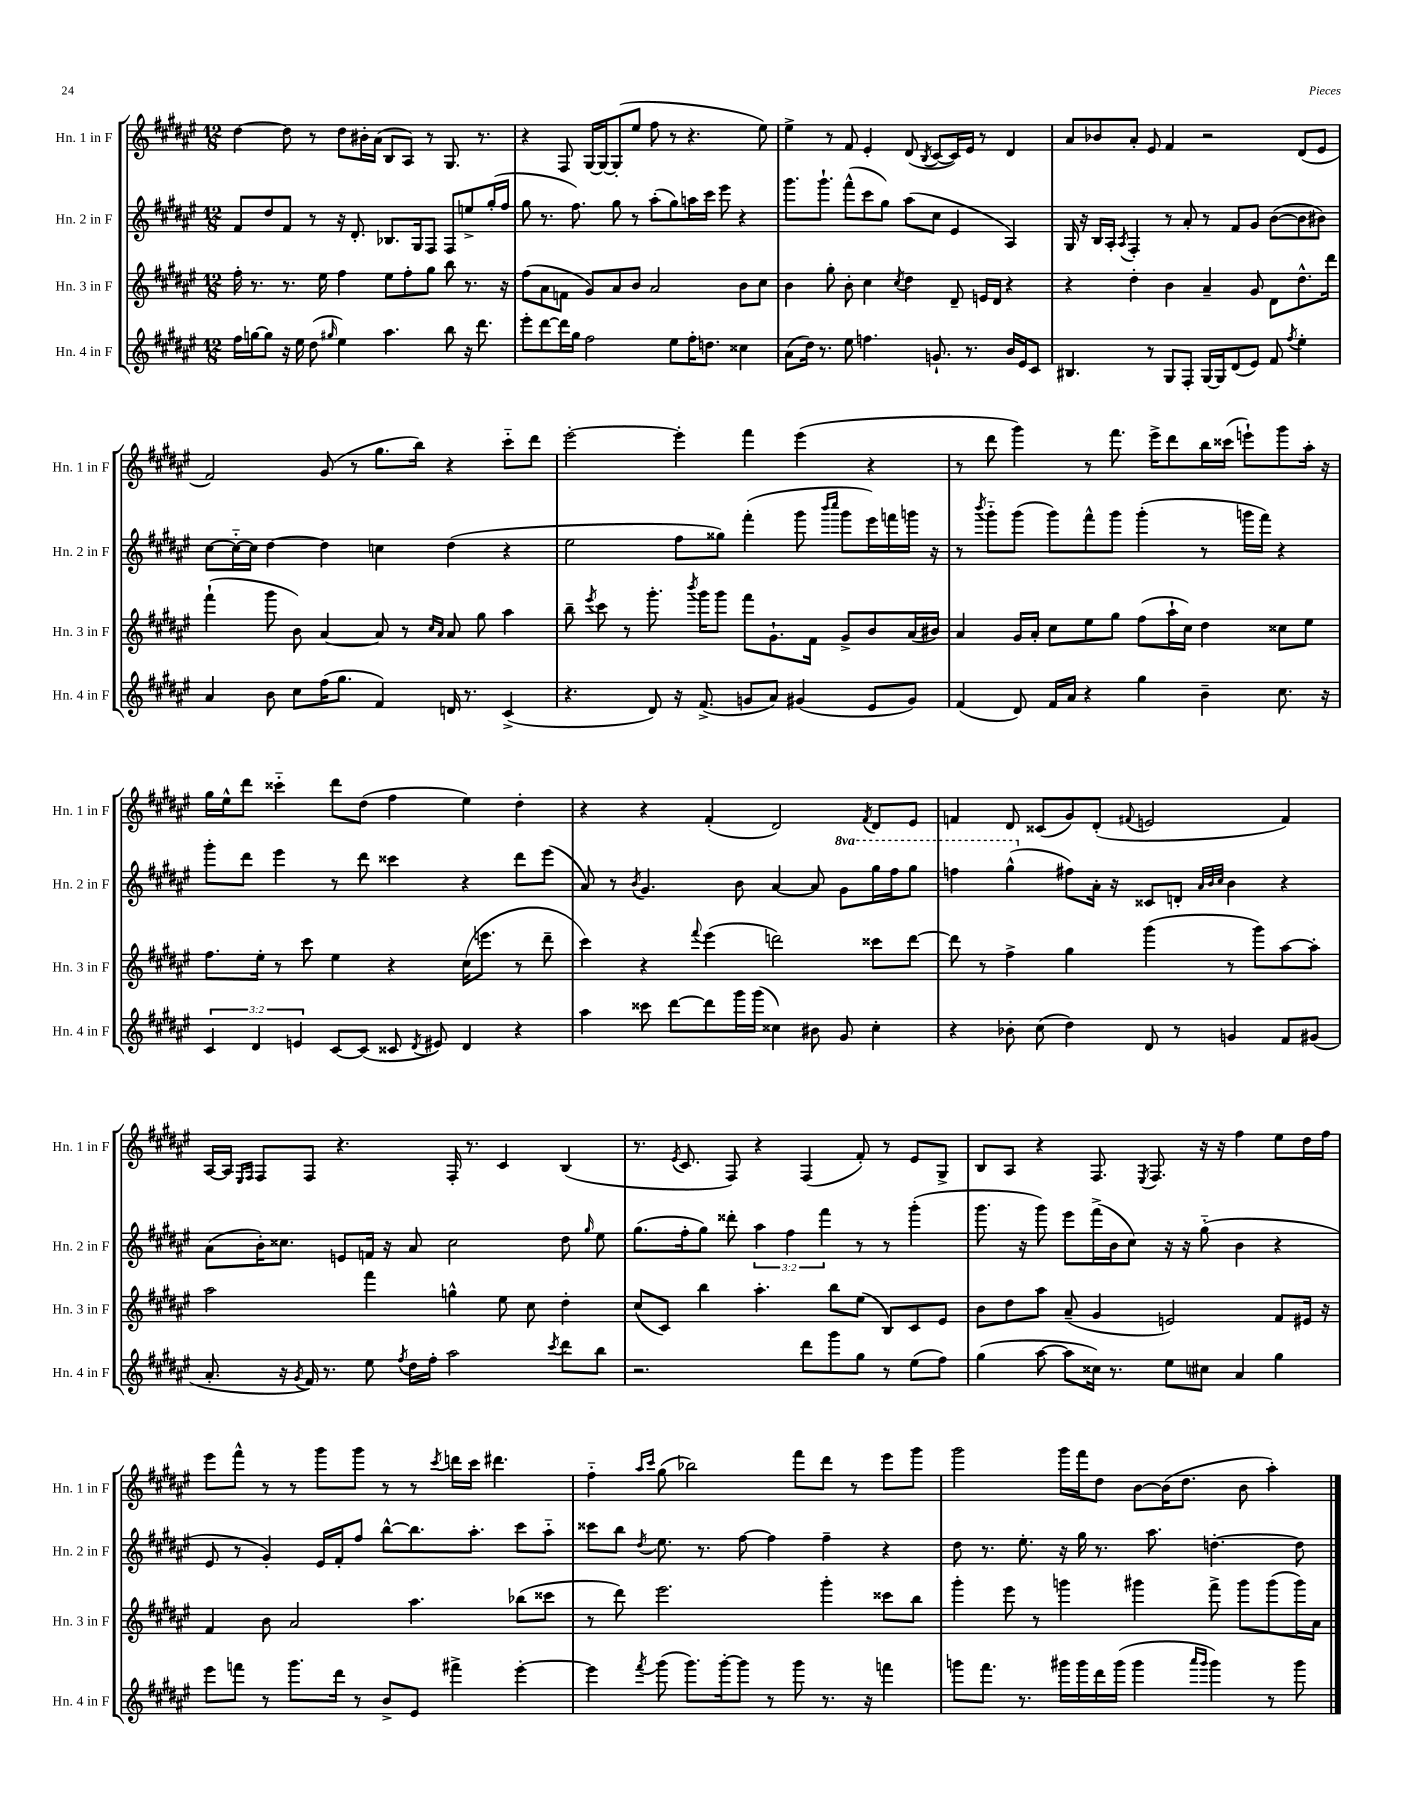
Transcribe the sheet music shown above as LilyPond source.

<<
\new StaffGroup <<
\new Staff = "s0" \with { instrumentName = "Hn. 1 in F" shortInstrumentName = "Hn. 1 in F" } {
    \clef treble \key fis \major \numericTimeSignature \time 12/8
    \autoBeamOff dis''4~ dis''8 r8 dis''8[ bis'16-. ais'16]( b8[ ais8]) r8 gis8. r8. |
    r4 fis8 gis16[~ gis16~ gis8-.( eis''8] fis''8 r8 r4. eis''8) |
    eis''4-> r8 fis'8 eis'4-. dis'8( \acciaccatura { b8 } cis'8[~ cis'16) eis'16] r8 dis'4 |
    ais'8[ bes'8 ais'8]-. eis'8 fis'4 r2 dis'8[( eis'8] |
    fis'2) gis'8( r8 gis''8.[ b''16]) r4 cis'''8[-_ dis'''8] |
    eis'''2~-. eis'''4-. fis'''4 eis'''4( r4 |
    r8 dis'''8 gis'''4) r8 fis'''8. eis'''16[-> dis'''8 b''16 cisis'''16]( e'''8[-!) gis'''8 ais''16]-. r16 |
    gis''16[ eis''16-^ dis'''8] cisis'''4-_ dis'''8[ dis''8]( fis''4 eis''4) dis''4-. |
    r4 r4 fis'4-.( dis'2) \acciaccatura { fis'8 } dis'8[ eis'8] |
    f'4 dis'8 cisis'8[( gis'8) dis'8]-.( \appoggiatura { fis'8 } e'2 fis'4) |
    ais16[~ ais16] \grace { eis16[ fis16] } fis8[ fis8] r4. fis16-. r8. cis'4 b4( |
    r8. \acciaccatura { eis'8 } cis'8. fis8) r4 fis4( fis'8-.) r8 eis'8[ gis8]-> |
    b8[ ais8] r4 fis8. \acciaccatura { eis8 } fis8. r16 r16 fis''4 eis''8[ dis''16 fis''16] |
    eis'''8[ fis'''8]-^ r8 r8 gis'''8[ gis'''8] r8 r8 \acciaccatura { cis'''8 } d'''16[ cis'''16] dis'''4. |
    fis''4-_ \grace { ais''16[ cis'''16] } gis''8( bes''2) fis'''8[ dis'''8] r8 eis'''8[ gis'''8] |
    gis'''2 gis'''16[ fis'''16 dis''8] b'8[~ b'16( dis''8.] b'8 ais''4-.) \bar "|." |
}
\new Staff = "s1" \with { instrumentName = "Hn. 2 in F" shortInstrumentName = "Hn. 2 in F" } {
    \clef treble \key fis \major \numericTimeSignature \time 12/8 \override Staff.TupletNumber.text = #tuplet-number::calc-fraction-text \set Staff.ottavationMarkups = #ottavation-simple-ordinals
    \autoBeamOff fis'8[ dis''8 fis'8] r8 r16 dis'8.-. bes8.[ gis16 fis8] fis8[ e''8-> gis''16-.( fis''16] |
    gis''8 r8. fis''8.) gis''8 r8 ais''8[-.( gis''8) a''16 cis'''16] eis'''8 r4 |
    gis'''8.[ gis'''8.]-! fis'''8[-^( cis'''8 gis''8]) ais''8[( cis''8] eis'4 ais4) |
    gis16 r16 b16[ ais16]-. \acciaccatura { ais8 } fis4-. r8 ais'8-. r8 fis'8[ gis'8] b'8[~( b'8 bis'8]) |
    cis''8[~ cis''16~-_ cis''16] dis''4~ dis''4 c''4 dis''4( r4 |
    eis''2 fis''8[ gisis''8]) fis'''4-.( gis'''8 \grace { b'''16[ cis''''16] } gis'''8[ eis'''16) f'''16 g'''16] r16 |
    r8 \acciaccatura { b'''8 } gis'''8[-_ gis'''8]( gis'''8[) fis'''8-^ gis'''8] gis'''4-.( r8 g'''16[ fis'''16]) r4 |
    gis'''8[-. dis'''8] eis'''4 r8 dis'''8 cisis'''4 r4 dis'''8[ eis'''8]( |
    ais'8) r8 \acciaccatura { b'8 } gis'4. b'8 ais'4~ ais'8 \ottava #1 gis''8[ gis'''16 fis'''16 gis'''8] |
    f'''4 gis'''4-^( \ottava #0 fis''!8[) ais'16]-. r16 cisis'8[ d'8]-. \grace { ais'32[ b'32 cis''32] } b'4 r4 |
    ais'8[( b'16-.) cisis''8.] e'8[ f'16] r16 ais'8 cisis''2 dis''8 \grace { gis''16 } eis''8 |
    gis''8.[( fis''16-. gis''8]) disis'''8-. \tuplet 3/2 { ais''4 fis''4 fis'''4 } r8 r8 gis'''4-.( |
    gis'''8. r16 gis'''8) eis'''8[ fis'''16->( b'16 cis''8]) r16 r16 gis''8-_( b'4 r4 |
    eis'8 r8 gis'4-.) eis'16[ fis'16-. fis''8] b''8[~-^ b''8. ais''8.]-. cis'''8[ ais''8]-_ |
    cisis'''8[ b''8] \acciaccatura { dis''8 } eis''8. r8. fis''8~ fis''4 fis''4-- r4 |
    dis''8 r8. eis''8.-. r16 gis''16 r8. ais''8. d''4.~-. d''8 \bar "|." |
}
\new Staff = "s2" \with { instrumentName = "Hn. 3 in F" shortInstrumentName = "Hn. 3 in F" } {
    \clef treble \key fis \major \numericTimeSignature \time 12/8
    \autoBeamOff fis''16-. r8. r8. eis''16 fis''4 eis''8[ fis''8-. gis''8] b''8 r8. r16 |
    fis''8[( ais'8 f'8] gis'8[) ais'8 b'8] ais'2 b'8[ cis''8] |
    b'4 gis''8-. b'8-. cis''4 \acciaccatura { cis''8 } dis''4 dis'8-- e'16[ dis'16] r4 |
    r4 dis''4-. b'4 ais'4-- gis'8 dis'8[ dis''8.-^ dis'''16] |
    fis'''4-!( gis'''8 b'8) ais'4~ ais'8 r8 \grace { cis''16[ ais'16] } ais'8 gis''8 ais''4 |
    b''8-- \acciaccatura { eis'''8 } cis'''8 r8 gis'''8.-. \acciaccatura { b'''8 } gis'''16[ gis'''8] fis'''8[ gis'8.-! fis'16] gis'8[-> b'8 ais'16( bis'16]) |
    ais'4 gis'16[ ais'16]-. cis''8[ eis''8 gis''8] fis''8[( ais''16-! cis''16]) dis''4 cisis''8[ eis''8] |
    fis''8.[ eis''16]-. r8 cis'''8 eis''4 r4 cis''16[( e'''8.] r8 dis'''8-- |
    cis'''4) r4 \appoggiatura { fis'''8 } eis'''4( d'''2) cisis'''8[ d'''8]~ |
    d'''8 r8 fis''4-> gis''4 gis'''4( r8 gis'''8[) ais''8~ ais''8]-. |
    ais''2 fis'''4 g''4-^ eis''8 cis''8 dis''4-. |
    cis''8[( cis'8]) b''4 ais''4.-. b''8[ eis''8]( b8[) cis'8 eis'8] |
    b'8[ dis''8 ais''8] ais'8--( gis'4 e'2) fis'8[ eis'16] r16 |
    fis'4 b'8 ais'2 ais''4. bes''8[( cisis'''8] |
    r8 dis'''8) eis'''2. gis'''4-. cisis'''8[ b''8] |
    gis'''4-. eis'''8 r8 g'''4 gis'''4 fis'''8-> gis'''8[ gis'''8( gis'''16) ais'16] \bar "|." |
}
\new Staff = "s3" \with { instrumentName = "Hn. 4 in F" shortInstrumentName = "Hn. 4 in F" } {
    \clef treble \key fis \major \numericTimeSignature \time 12/8 \override Staff.TupletNumber.text = #tuplet-number::calc-fraction-text
    \autoBeamOff fis''16[ g''16~ g''8] r16 eis''16 dis''8( \grace { gis''16 } eis''4) ais''4. b''8 r16 dis'''8. |
    eis'''8[-. dis'''8~ dis'''16 gis''16] fis''2 eis''8[ fis''16-. d''8.] cisis''4 |
    ais'8[( dis''16]) r8. eis''8 f''4. g'8.-! r8. b'16[ eis'16 cis'8] |
    bis4. r8 gis8[ fis8]-. gis16[~ gis16 dis'8( eis'8]) fis'8 \acciaccatura { fis''8 } eis''4-. |
    ais'4 b'8 cis''8[ fis''16( gis''8.] fis'4) d'16 r8. cis'4->( |
    r4. dis'8) r16 fis'8.->( g'8[ ais'8]) gis'4( eis'8[ gis'8]) |
    fis'4( dis'8) fis'16[ ais'16] r4 gis''4 b'4-- cis''8. r16 |
    \tuplet 3/2 { cis'4 dis'4 e'4 } cis'8[~ cis'8]( cisis'8 \acciaccatura { dis'8 } eis'8) dis'4 r4 |
    ais''4 cisis'''8 dis'''8[~ dis'''8 gis'''16 gis'''16]( cisis''4) bis'8 gis'8 cisis''4-. |
    r4 bes'8-. cis''8( dis''4) dis'8 r8 g'4 fis'8[ gis'8]( |
    ais'8.-. r16 \acciaccatura { gis'8 } fis'16) r8. eis''8 \acciaccatura { fis''8 } dis''16[ fis''16]-. ais''2 \acciaccatura { cis'''8 } dis'''8[ b''8] |
    r2. dis'''8[ gis'''8 gis''8] r8 eis''8[( fis''8]) |
    gis''4( ais''8~ ais''8[ cisis''16]) r8. eis''8[ cis''8] ais'4 gis''4 |
    eis'''8[ f'''8] r8 gis'''8.[ dis'''16] r8 b'8[-> eis'8] fis'''4-> eis'''4~-. |
    eis'''4 \acciaccatura { fis'''8 } gis'''8( gis'''8.[) gis'''16~-. gis'''8] r8 gis'''8 r8. r16 f'''4 |
    g'''8[ fis'''8.] r8. gis'''16[ gis'''16 dis'''16 gis'''16]( gis'''4 \grace { ais'''16[ gis'''16] } gis'''4) r8 gis'''8 \bar "|." |
}
>>
>>
\layout { \context { \Score \remove "Bar_number_engraver" } }
